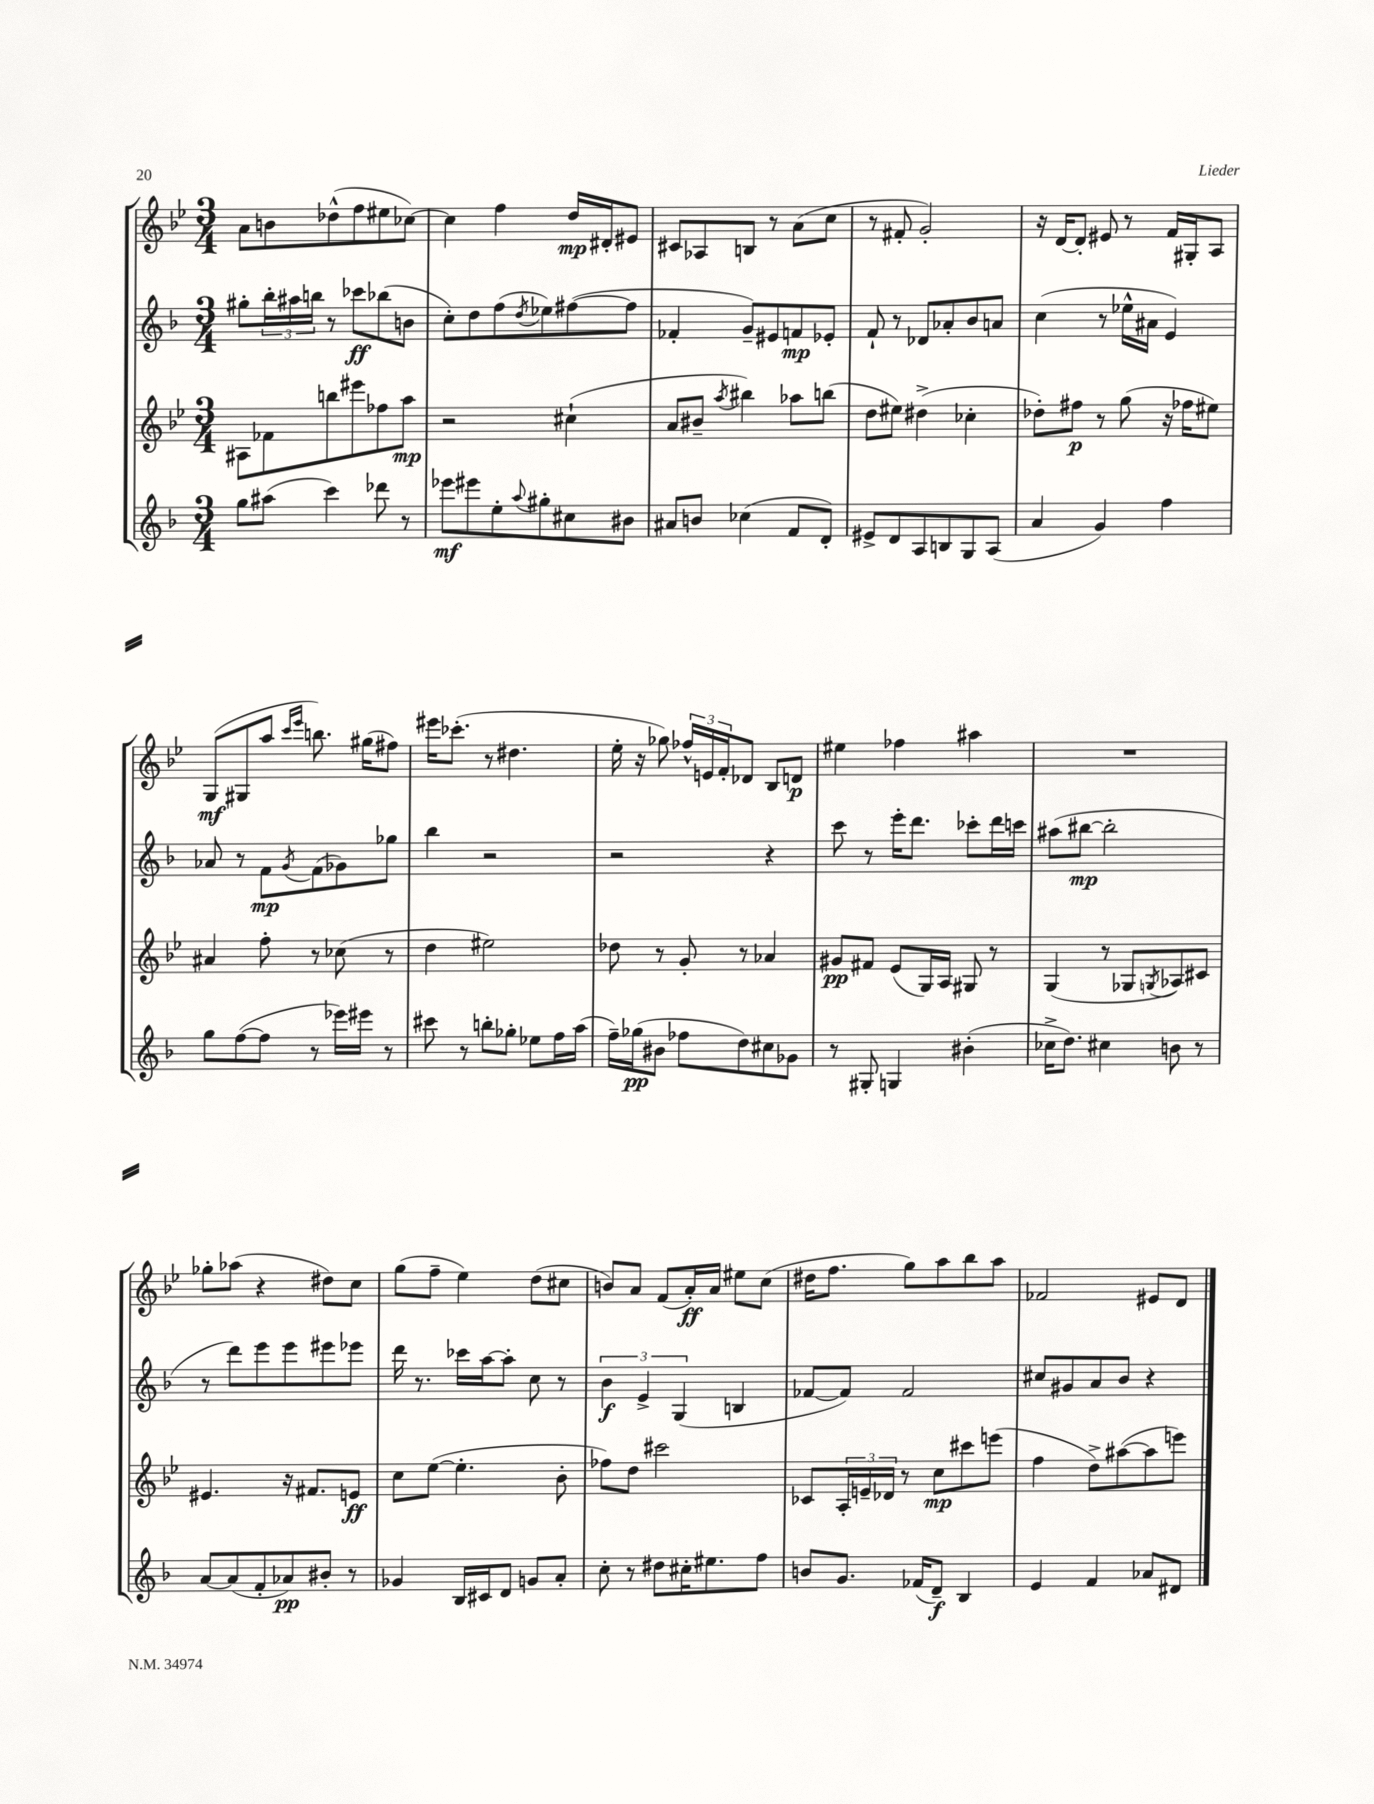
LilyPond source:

<<
\new StaffGroup <<
\new Staff = "s0" {
    \clef treble \key bes \major \numericTimeSignature \time 3/4
    a'8 b'8 des''8-^( f''8 eis''8 ces''8~) |
    ces''4 f''4 d''16\mp dis'16-. eis'8 |
    cis'8 aes8 b8 r8 a'8( c''8 |
    r8 fis'8-. g'2-.) |
    r16 d'16~ d'8-. eis'8 r8 f'16 gis16-. a8 |
    g8\mf( gis8 a''8 \grace { c'''16 ees'''16 } b''8.) gis''16( fis''8) |
    eis'''16 ces'''8.-.( r8 dis''4. |
    ees''16-. r16 ges''8) \tuplet 3/2 { fes''16-^ e'16 f'16-. } des'8 bes8 d'8\p |
    eis''4 fes''4 ais''4 |
    R2. |
    ges''8-. aes''8( r4 dis''8) c''8 |
    g''8( f''8-- ees''4) d''8( cis''8 |
    b'8) a'8 f'8( a'16-.\ff) a'16 eis''8 c''8( |
    dis''16 f''8. g''8) a''8 bes''8 a''8 |
    fes'2 eis'8 d'8 \bar "|." |
}
\new Staff = "s1" {
    \clef treble \key f \major \numericTimeSignature \time 3/4
    gis''8-. \tuplet 3/2 { bes''16-. ais''16 b''16 } r8 ces'''8\ff bes''8( b'8 |
    c''8-.) d''8 f''8( \acciaccatura { d''8 } ees''8) fis''8~( fis''8 |
    fes'4-. g'8--) eis'8 f'8\mp ees'8-. |
    f'8-! r8 des'8 aes'8-. bes'8 a'8 |
    c''4( r8 ees''16-^ ais'16 e'4) |
    aes'8 r8 f'8\mp \acciaccatura { g'8 } f'8( ges'8) ges''8 |
    bes''4 r2 |
    r2 r4 |
    c'''8 r8 e'''16-. d'''8. ces'''8-. d'''16 c'''16 |
    ais''8( bis''8~\mp bis''2-. |
    r8 d'''8) e'''8 e'''8 eis'''8 ees'''8 |
    d'''16 r8. ces'''16 a''16~ a''8-. c''8 r8 |
    \tuplet 3/2 { bes'4\f e'4-> g4( } b4 |
    fes'8~ fes'8) fes'2 |
    cis''8 gis'8 a'8 bes'8 r4 \bar "|." |
}
\new Staff = "s2" {
    \clef treble \key bes \major \numericTimeSignature \time 3/4
    ais8 fes'8 b''8 eis'''8 fes''8 a''8\mp |
    r2 cis''4-!( |
    a'8 bis'8-- \acciaccatura { a''8 } bis''4) aes''8 b''8( |
    d''8 eis''8) dis''4->( ces''4-. |
    des''8-.) fis''8\p r8 g''8( r16 fes''16 eis''8) |
    ais'4 f''8-. r8 ces''8( r8 |
    d''4 eis''2) |
    des''8 r8 g'8-. r8 aes'4 |
    gis'8\pp fis'8 ees'8( g16) a16 gis8 r8 |
    g4( r8 ges8 \acciaccatura { g8 } aes8) cis'8 |
    eis'4. r16 fis'8. e'8\ff |
    c''8 ees''8~( ees''4.-. bes'8-. |
    fes''8) d''8 cis'''2 |
    ces'8 \tuplet 3/2 { a16-. e'16-- des'16 } r8 c''8\mp cis'''8 e'''8( |
    f''4 d''8->) ais''8~( ais''8 e'''8) \bar "|." |
}
\new Staff = "s3" {
    \clef treble \key f \major \numericTimeSignature \time 3/4
    g''8 ais''8( c'''4) des'''8 r8 |
    ees'''8\mf eis'''8 e''8-. \appoggiatura { a''8 } gis''8-. cis''8 bis'8 |
    ais'8 b'8 ces''4( f'8 d'8-.) |
    eis'8-> d'8 a8 b8 g8 a8( |
    a'4 g'4) f''4 |
    g''8 f''8~( f''8 r8 ees'''16) eis'''16 r8 |
    cis'''8 r8 b''8-. ges''8-. ees''8 f''16 a''16( |
    f''16--) ges''16\pp( bis'8 fes''8 d''8) cis''8 ges'8 |
    r8 gis8-. g4 bis'4-.( |
    ces''16-> d''8.) cis''4 b'8 r8 |
    a'8~ a'8( f'8-. aes'8\pp) bis'8-. r8 |
    ges'4 bes16 cis'16 d'8 g'8 a'8-. |
    c''8-. r8 dis''8 cis''16-. eis''8. f''8 |
    b'8 g'8. fes'16( d'8--\f) bes4 |
    e'4 f'4 aes'8 dis'8 \bar "|." |
}
>>
>>
\layout { \context { \Score \remove "Bar_number_engraver" } }
